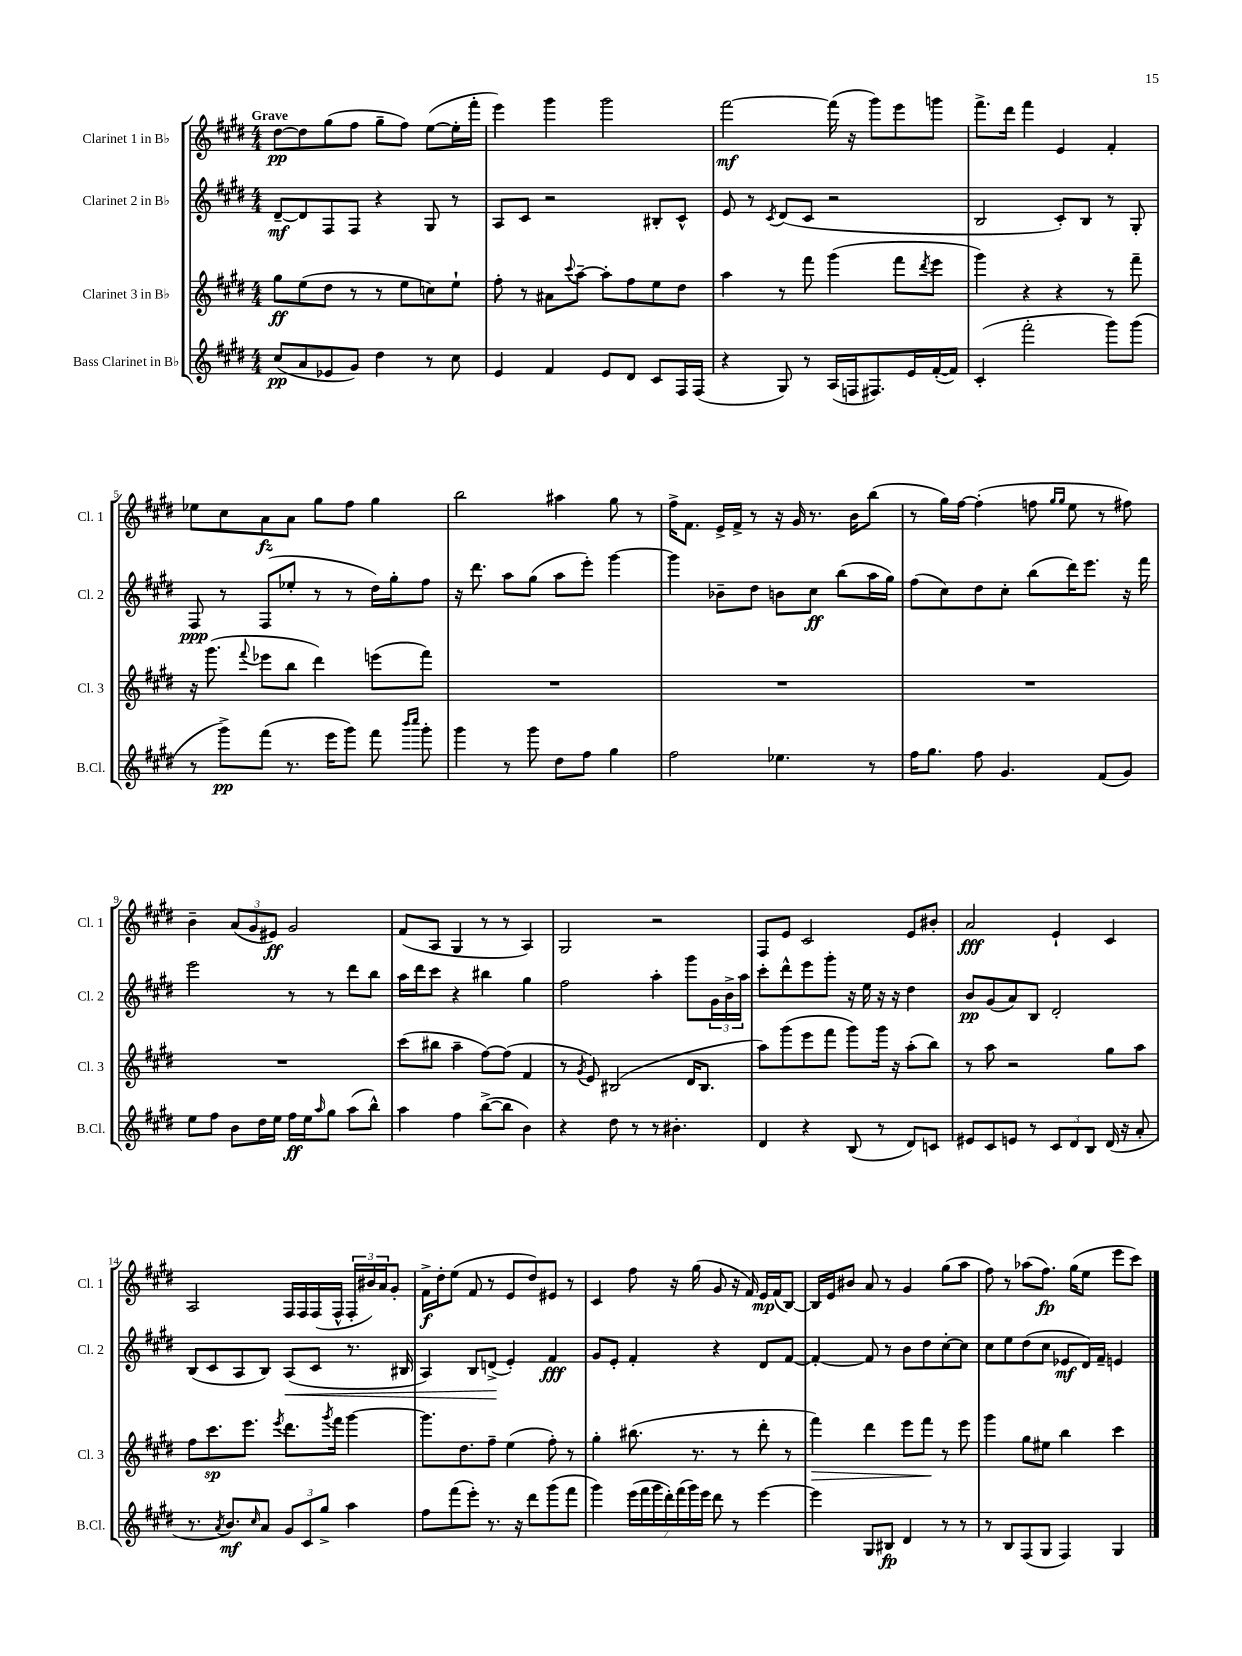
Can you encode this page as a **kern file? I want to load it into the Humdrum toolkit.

**kern	**kern	**kern	**kern
*staff4	*staff3	*staff2	*staff1
*clefG2	*clefG2	*clefG2	*clefG2
*k[f#c#g#d#]	*k[f#c#g#d#]	*k[f#c#g#d#]	*k[f#c#g#d#]
*M4/4	*M4/4	*M4/4	*M4/4
(8cc#/L	8gg#\L	[8d#~/L	[8dd#\L
8a/	(8ee\	8d#/]	8dd#\]
8e-/	8dd#\J	8F#/	(8gg#\
8g#/J)	8r	8F#/J	8ff#\J
4dd#\	8r	4r	8gg#~\L
.	8ee\L	.	8ff#\J)
8r	8cc\)	8G#/	([8ee\L
8cc#\	8ee`\J	8r	16ee'\]L
.	.	.	16fff#'\JJ
=	=	=	=
4e/	8ff#'\	8A/L	4eee\)
.	8r	8c#/J	.
4f#/	8a#\L	2r	4ggg#\
.	8qqccc#/	.	.
.	[8aa~\J	.	.
8e/L	8aa'\]L	.	2ggg#\
8d#/J	8ff#\	.	.
8c#/L	8ee\	8B#'/L	.
16F#/L	8dd#\J	8c#^^/J	.
(16F#/JJ	.	.	.
=	=	=	=
4r	4aa\	8e/	[2fff#\
.	.	8r	.
.	.	8qc#/	.
8G#/)	8r	(8d#/L	.
8r	8fff#\	8c#/J	.
(16A/LL	(4ggg#\	2r	(16fff#\]
16F/J	.	.	16r
8.F#/)	.	.	8ggg#\L)
.	8fff#\L	.	8eee\
16e/L	.	.	.
.	8qddd#/	.	.
([16f#'/	8eee\J	.	8ggg\J
16f#/]JJ)	.	.	.
=	=	=	=
(4c#'/	4ggg#\)	2B/	8.fff#^\L
.	.	.	16ddd#\Jk
2fff#'\	4r	.	4fff#\
.	4r	8c#'/L)	4e/
.	.	8B/J	.
8ggg#\L)	8r	8r	4f#'/
(8ggg#\J	8fff#~\	8G#'/	.
=	=	=	=
8r	16r	8F#/	8ee-\L
.	(8.ggg#\	.	.
8ggg#^\L)	.	8r	8cc#\
.	8qqfff#/	.	.
(8fff#\J	8eee-\L	(8F#/L	8a\
8.r	8bb\J	8ee-'/J	8a\J
.	4ddd#\)	8r	8gg#\L
16eee\LK	.	.	.
8ggg#\J)	.	8r	8ff#\J
8fff#\	(8eee\L	16dd#\LL)	4gg#\
.	.	16gg#'\J	.
16qqbbb/LL	.	.	.
16qqcccc#/JJ	.	.	.
8ggg#'\	8fff#\J)	8ff#\J	.
=	=	=	=
4ggg#\	1r	16r	2bb\
.	.	8.ddd#\	.
8r	.	8aa\L	.
8ggg#\	.	(8gg#\J	.
8dd#\L	.	8aa\L	4aa#\
8ff#\J	.	8eee'\J)	.
4gg#\	.	[4ggg#\	8gg#\
.	.	.	8r
=	=	=	=
2ff#\	1r	4ggg#\]	16ff#^\LK
.	.	.	8.f#\J
.	.	8b-~\L	16e^/LL
.	.	.	16f#^/JJ
.	.	8dd#\J	8r
4.ee-\	.	8b\L	16r
.	.	.	16g#/
.	.	8cc#\J	8.r
.	.	(8bb\L	.
.	.	.	16b\LK
8r	.	16aa\L	(8bb\J
.	.	16gg#\JJ)	.
=	=	=	=
16ff#\LK	1r	(8ff#\L	8r
8.gg#\J	.	.	.
.	.	8cc#\)	16gg#\LL)
.	.	.	[16ff#\JJ
8ff#\	.	8dd#\	(4ff#'\]
4.g#/	.	8cc#'\J	.
.	.	(8bb\L	8ff\
.	.	.	16qqgg#/LL
.	.	.	16qqgg#/JJ
.	.	16ddd#\K)	8ee\
.	.	8.eee\J	.
(8f#/L	.	.	8r
8g#/J)	.	16r	8ff#\)
.	.	16fff#\	.
=	=	=	=
8ee\L	1r	2eee\	4b~\
8ff#\J	.	.	.
8b\L	.	.	(12a/L
.	.	.	12g#/
16dd#\L	.	.	.
.	.	.	12e#/J)
16ee\JJ	.	.	.
16ff#\LL	.	8r	2g#/
16ee\J	.	.	.
16qqaa/	.	.	.
8gg#\J	.	8r	.
(8aa\L	.	8ddd#\L	.
8bb^^\J)	.	8bb\J	.
=	=	=	=
4aa\	(8ccc#\L	16aa\LL	(8f#/L
.	.	16ddd#\J	.
.	8bb#\J	8ccc#\J	8A/J
4ff#\	4aa~\	4r	4G#/
([8bb^\L	[8ff#\L)	4bb#\	8r
8bb\]J	(8ff#\]J	.	8r
4b\)	4f#/	4gg#\	4A/)
=	=	=	=
4r	8r	2ff#\	2G#/
.	8qg#/	.	.
.	8e/)	.	.
8dd#\	(2B#/	.	.
8r	.	.	.
8r	.	4aa'\	2r
4.b#'\	.	.	.
.	16d#/LK	8ggg#\L	.
.	8.B#/J	.	.
.	.	24g#\L	.
.	.	24b^\	.
.	.	24aa\JJ	.
=	=	=	=
4d#/	8aa\L)	8ccc#'\L	8F#/L
.	(8ggg#\	8ddd#^^\	8e/J
4r	8eee\	8eee\	2c#/
.	8fff#\J	8ggg#'\J	.
(8B/	8ggg#\L)	16r	.
.	.	16ee\	.
8r	16ggg#\Jk	16r	.
.	16r	16r	.
8d#/L)	(8aa'\L	4dd#\	8e/L
8c/J	8bb\J)	.	8b#'/J
=	=	=	=
8e#/L	8r	8b/L	2a/
8c#/	8aa\	(8g#/	.
8e/J	2r	8a/)	.
8r	.	8B/J	.
12c#/L	.	2d#'/	4e`/
12d#/	.	.	.
12B/J	.	.	.
(16d#/	8gg#\L	.	4c#/
16r	.	.	.
8a'/	8aa\J	.	.
=	=	=	=
8.r	8ff#\L	(8B/L	2A/
.	8.ccc#\	8c#/	.
8qa/	.	.	.
8.b/L)	.	.	.
.	.	8A/	.
.	8.eee\J	.	.
16qqcc#/	.	.	.
8a/J	.	8B/J)	.
.	8qeee/	.	.
12g#/L	8.ddd#\L	(8A/L	16F#/LL
.	.	.	16F#/
12c#/	.	.	.
.	.	8c#/J	(16F#/
12gg#^/J	.	.	.
.	8qggg#/	.	.
.	16fff#\Jk	.	16F#^^/JJ
4aa\	[4ggg#\	8.r	24F#'/LL
.	.	.	24b#/)
.	.	.	24a/J
.	.	.	8g#'/J
.	.	16B#/	.
=	=	=	=
8ff#\L	8.ggg#\]L	4A/)	16f#^\LL
.	.	.	16dd#'\J
(8fff#\	.	.	(8ee\J
.	8.dd#\	.	.
8eee'\J)	.	8B/L	8f#/
8.r	8ff#~\J	(8d^/J	8r
.	(4ee\	4e'/)	8e/L
16r	.	.	.
8ddd#\L	.	.	8dd#/)
(8ggg#\	8ff#'\)	4f#/	8e#/J
8fff#\J	8r	.	8r
=	=	=	=
4ggg#\)	4gg#'\	8g#/L	4c#/
.	.	8e'/J	.
(28eee\LL	(8.bb#\	4f#'/	8ff#\
28fff#\	.	.	.
28ggg#\	.	.	.
28ddd#'\)	.	.	.
.	.	.	16r
(28fff#\	.	.	.
28ggg#\)	.	.	.
.	8.r	.	(16gg#\
28eee\JJ	.	.	.
8ddd#\	.	4r	8g#/
8r	8r	.	16r
.	.	.	16f#/)
[4eee\	8ddd#'\	8d#/L	16e/LL
.	.	.	(16f#/J
.	8r	[8f#/J	[8B/J)
=	=	=	=
4eee\]	4fff#\)	4f#'/_	16B/]LL
.	.	.	16e/J
.	.	.	8b#/J
8G#/L	4ddd#\	8f#/]	8a/
8B#/J	.	8r	8r
4d#/	8eee\L	8b\L	4g#/
.	8fff#\J	8dd#\	.
8r	8r	[8cc#'\	(8gg#\L
8r	8eee\	8cc#\]J	8aa\J
=	=	=	=
8r	4ggg#\	8cc#\L	8ff#\)
8B/L	.	8ee\	8r
(8F#/	8gg#\L	(8dd#\	(8aa-\L
8G#/J	8ee#\J	8cc#\J	8.ff#\J)
4F#/)	4bb\	8e-/L	.
.	.	.	(16gg#\LK
.	.	16d#/L)	8ee\J
.	.	16f#~/JJ	.
4G#/	4ccc#\	4e/	8eee\L
.	.	.	8ccc#\J)
==	==	==	==
*-	*-	*-	*-
